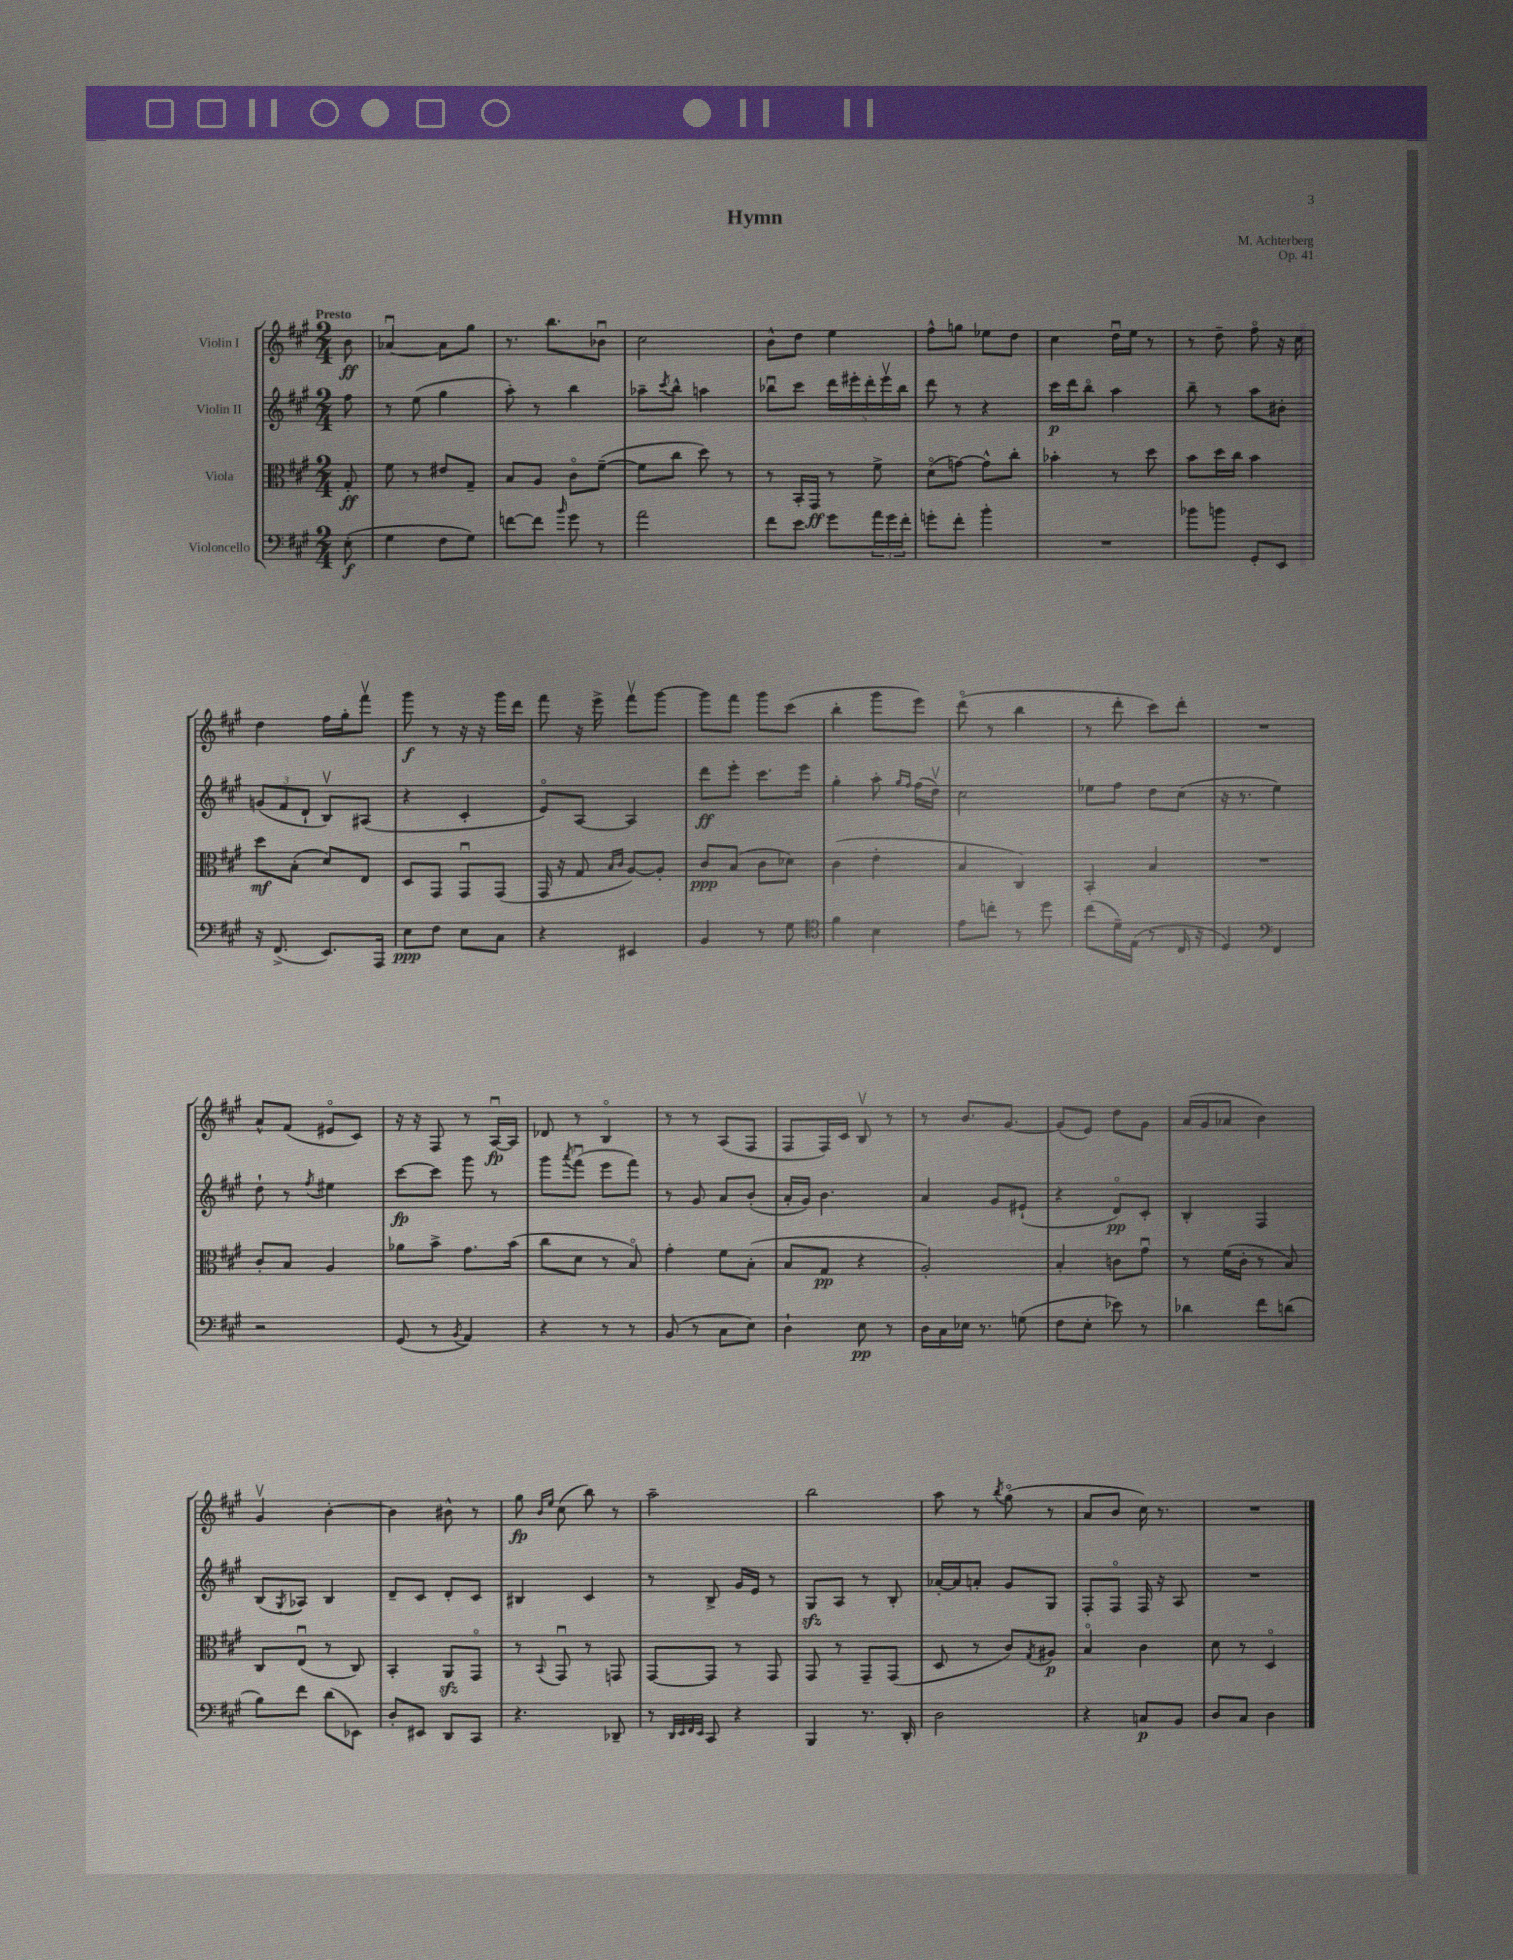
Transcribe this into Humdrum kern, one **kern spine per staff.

**kern	**dynam	**kern	**dynam	**kern	**dynam	**kern	**dynam
*part4	*part4	*part3	*part3	*part2	*part2	*part1	*part1
*staff4	*staff4	*staff3	*staff3	*staff2	*staff2	*staff1	*staff1
*I"Violoncello	*	*I"Viola	*	*I"Violin II	*	*I"Violin I	*
*clefF4	*	*clefC3	*	*clefG2	*	*clefG2	*
*k[f#c#g#]	*	*k[f#c#g#]	*	*k[f#c#g#]	*	*k[f#c#g#]	*
*M2/4	*	*M2/4	*	*M2/4	*	*M2/4	*
=	=	=	=	=	=	=	=
!	!	!	!	!	!	!LO:TX:a:B:t=Presto	!
(8E'\	f	8G#'/	ff	8ff#\	.	8b\	ff
=1	=1	=1	=1	=1	=1	=1	=1
4G#\	.	8f#\	.	8r	.	[4a-Xu/	.
.	.	8r	.	(8ee\	.	.	.
8F#\L	.	8e#X/L	.	4gg#\	.	8a-\L]	.
8G#\J)	.	8G#~/J	.	.	.	8gg#\J	.
=2	=2	=2	=2	=2	=2	=2	=2
[8fn\L	.	8B/L	.	8aa'\)	.	8.r	.
8f\J]	.	8A/J	.	8r	.	.	.
.	.	.	.	.	.	8.bb\L	.
16qqb/	.	.	.	.	.	.	.
8g#\	.	8c#\L	.	4bb\	.	.	.
8r	.	([8f#~\J	.	.	.	8b-Xu\J	.
=3	=3	=3	=3	=3	=3	=3	=3
2a\	.	8f#\L]	.	8aa-X~\L	.	2cc#\	.
.	.	.	.	8qccc#/	.	.	.
.	.	8cc#\J	.	8bb^^\J	.	.	.
.	.	8dd\)	.	4aan\	.	.	.
.	.	8r	.	.	.	.	.
=4	=4	=4	=4	=4	=4	=4	=4
8f#\L	.	8r	.	8bb-Xu\L	.	8b^^\L	.
8e\J	.	16BB'/LL	.	8ccc#\J	.	8dd\J	.
.	.	16GG#/JJ	ff	.	.	.	.
8g#\L	.	8r	.	20ddd\LL	.	4ee\	.
.	.	.	.	20eee#X'\	.	.	.
.	.	.	.	20ddd'\	.	.	.
24a\L	.	8f#^\	.	.	.	.	.
.	.	.	.	20eee#v\	.	.	.
24g#\	.	.	.	.	.	.	.
.	.	.	.	20bb-\JJ	.	.	.
24f#'\JJ	.	.	.	.	.	.	.
=5	=5	=5	=5	=5	=5	=5	=5
8gn'\L	.	(8d\L	.	8ddd\	.	8ff#^^\L	.
8f#'\J	.	[8gn\J)	.	8r	.	8ggn\J	.
4b'\	.	8g^^\L]	.	4r	.	8ee-X\L	.
.	.	8cc#'\J	.	.	.	8dd\J	.
=6	=6	=6	=6	=6	=6	=6	=6
2r	.	4b-X'\	.	16ccc#\LL	p	4cc#\	.
.	.	.	.	16ddd\J	.	.	.
.	.	.	.	8bb\J	.	.	.
.	.	8r	.	4aa\	.	16ddu\LL	.
.	.	.	.	.	.	16ee\JJ	.
.	.	8dd\	.	.	.	8r	.
=7	=7	=7	=7	=7	=7	=7	=7
8b-X\L	.	8b\L	.	8bb~\	.	8r	.
8bn\J	.	16dd\L	.	8r	.	8dd~\	.
.	.	16cc#\JJ	.	.	.	.	.
8GG#'/L	.	4b\	.	8aa\L	.	8ff#\	.
8EE/J	.	.	.	8b#X'\J	.	16r	.
.	.	.	.	.	.	16cc#\	.
!!LO:LB:g=z
=8	=8	=8	=8	=8	=8	=8	=8
16r	.	8dd\L	mf	(12gn/L	.	4dd\	.
(8.FF#^/	.	.	.	.	.	.	.
.	.	.	.	12f#/	.	.	.
.	.	(8B'\J	.	.	.	.	.
.	.	.	.	12d`/J	.	.	.
8.EE/L)	.	8d/L)	.	8Bv/L)	.	16ff#\LL	.
.	.	.	.	.	.	16gg#'\J	.
.	.	8E/J	.	(8A#X/J	.	8fff#v\J	.
16AAA/Jk	.	.	.	.	.	.	.
=9	=9	=9	=9	=9	=9	=9	=9
8E\L	ppp	8D/L	.	4r	.	8ggg#\	f
8F#\J	.	8GG#/J	.	.	.	8r	.
8E\L	.	8GG#u/L	.	4c#'/	.	16r	.
.	.	.	.	.	.	16r	.
8C#\J	.	(8GG#/J	.	.	.	16ggg#\LL	.
.	.	.	.	.	.	16ddd\JJ	.
=10	=10	=10	=10	=10	=10	=10	=10
4r	.	16GG#/	.	8e/L)	.	8fff#\	.
.	.	16r	.	.	.	.	.
.	.	8G#/	.	[8A/J	.	16r	.
.	.	.	.	.	.	16eee^\	.
.	.	16qqB/LL	.	.	.	.	.
.	.	16qqc#/JJ	.	.	.	.	.
4EE#X/	.	[8A/L)	.	4A/]	.	8fff#v\L	.
.	.	8A'/J]	.	.	.	[8ggg#\J	.
=11	=11	=11	=11	=11	=11	=11	=11
4BB/	.	8c#/L	ppp	8ddd\L	ff	8ggg#\L]	.
.	.	(8B/J	.	8eee'\J	.	8fff#\J	.
8r	.	8c#\L	.	8.ccc#\L	.	8ggg#\L	.
8G#\	.	8d-X\J)	.	.	.	(8ccc#\J	.
.	.	.	.	16eee\Jk	.	.	.
=12	=12	=12	=12	=12	=12	=12	=12
*clefC4	*	*	*	*	*	*	*
4f#\	.	(4c#\	.	4gg#'\	.	4bb'\	.
4B\	.	4e'\	.	8aa'\	.	8ggg#\L	.
.	.	.	.	16qqgg#/LL	.	.	.
.	.	.	.	16qqff#/JJ	.	.	.
.	.	.	.	(16ff#\LL	.	8eee\J)	.
.	.	.	.	16ddv\JJ)	.	.	.
=13	=13	=13	=13	=13	=13	=13	=13
8e\L	.	4B/	.	2cc#\	.	(8ddd\	.
8ccn'\J	.	.	.	.	.	8r	.
8r	.	4C#/)	.	.	.	4bb\	.
8dd\	.	.	.	.	.	.	.
=14	=14	=14	=14	=14	=14	=14	=14
(8cc#\L	.	4BB'/	.	8ee-X\L	.	8r	.
16d~\L)	.	.	.	8ff#\J	.	8ddd'\	.
(16E\JJ	.	.	.	.	.	.	.
8r	.	4B/	.	8dd\L	.	8ccc#\L)	.
16C#/	.	.	.	(8cc#\J	.	8ddd'\J	.
16r	.	.	.	.	.	.	.
=15	=15	=15	=15	=15	=15	=15	=15
4D/)	.	2r	.	16r	.	2r	.
.	.	.	.	8.r	.	.	.
*clefF4	*	*	*	*	*	*	*
4FF#/	.	.	.	4ee\)	.	.	.
!!LO:LB:g=z
=16	=16	=16	=16	=16	=16	=16	=16
2r	.	8c#'/L	.	8dd`\	.	8a^^/L	.
.	.	8B/J	.	8r	.	(8f#/J	.
.	.	.	.	8qff#/	.	.	.
.	.	4A/	.	4ee#X\	.	8e#X/L	.
.	.	.	.	.	.	8c#/J)	.
=17	=17	=17	=17	=17	=17	=17	=17
(8GG#/	.	8a-X\L	.	[8ccc#\L	fp	16r	.
.	.	.	.	.	.	16r	.
8r	.	8b^\J	.	8ccc#\J]	.	8F#/	.
8qBB/	.	.	.	.	.	.	.
4AA/)	.	8.g#\L	.	8ggg#\	.	8r	.
.	.	.	.	8r	.	[16Au/LL	fp
.	.	(16b\Jk	.	.	.	16A/JJ]	.
=18	=18	=18	=18	=18	=18	=18	=18
4r	.	8cc#\L	.	8ggg#\L	.	8d-X/	.
.	.	.	.	8qaaa/	.	.	.
.	.	8d\J	.	(8fff#u\J	.	8r	.
8r	.	8r	.	8eee\L	.	4B/	.
8r	.	8B/)	.	8fff#\J)	.	.	.
=19	=19	=19	=19	=19	=19	=19	=19
(8BB/	.	4g#'\	.	8r	.	8r	.
8r	.	.	.	8g#/	.	8r	.
8C#\L	.	8f#\L	.	8a/L	.	(8A/L	.
8E\J)	.	(8B'\J	.	(8b'/J	.	8F#/J	.
=20	=20	=20	=20	=20	=20	=20	=20
4D`\	.	8B/L	.	16a'/LL	.	8F#/L	.
.	.	.	.	16g#/JJ)	.	.	.
.	.	8G#/J	pp	4.b\	.	16F#/L)	.
.	.	.	.	.	.	16c#/JJ	.
8E\	pp	4r	.	.	.	8Bv/	.
8r	.	.	.	.	.	8r	.
=21	=21	=21	=21	=21	=21	=21	=21
16D\LL	.	2A'/)	.	4a/	.	8r	.
16C#\	.	.	.	.	.	.	.
16E-X\JJ	.	.	.	.	.	8.b/L	.
8.r	.	.	.	.	.	.	.
.	.	.	.	8g#/L	.	.	.
.	.	.	.	.	.	[8.g#/J	.
(8Gn\	.	.	.	(8e#X`/J	.	.	.
=22	=22	=22	=22	=22	=22	=22	=22
8F#\L	.	4B'/	.	4r	.	(8g#/L]	.
8E'\J	.	.	.	.	.	8e/J)	.
8e-X\)	.	8cn\L	.	8d/L)	pp	8dd\L	.
8r	.	8g#u\J	.	8c#'/J	.	8g#\J	.
=23	=23	=23	=23	=23	=23	=23	=23
4d-X\	.	8r	.	4B'/	.	(16a/LL	.
.	.	.	.	.	.	16g#/J	.
.	.	(16f#\LL	.	.	.	8a-X/J	.
.	.	16c#'\JJ	.	.	.	.	.
8f#\L	.	8r	.	4F#/	.	4b\)	.
(8dn\J	.	8B/)	.	.	.	.	.
!!LO:LB:g=z
=24	=24	=24	=24	=24	=24	=24	=24
8B\L)	.	8C#/L	.	(8B/L	.	4g#v/	.
.	.	.	.	8qG#/	.	.	.
8f#\J	.	(8Eu/J	.	8A-X/J)	.	.	.
(8d\L	.	8r	.	4B/	.	[4b'\	.
8EE-X\J)	.	8C#/)	.	.	.	.	.
=25	=25	=25	=25	=25	=25	=25	=25
8D'/L	.	4BB'/	.	8d~/L	.	4b\]	.
8EE#X/J	.	.	.	8c#/J	.	.	.
8DD/L	.	8AAzz/L	.	8d'/L	.	8b#X^^\	.
8CC#/J	.	8GG#/J	.	8c#/J	.	8r	.
=26	=26	=26	=26	=26	=26	=26	=26
4.r	.	8r	.	4B#X/	.	8gg#\	fp
.	.	.	.	.	.	16qqb/LL	.
.	.	8qqBB/	.	.	.	16qqee/JJ	.
.	.	8GG#u/	.	.	.	(8cc#\	.
.	.	8r	.	4c#/	.	8bb\)	.
8DD-X~/	.	8GGn/	.	.	.	8r	.
=27	=27	=27	=27	=27	=27	=27	=27
8r	.	[8GG#/L	.	8r	.	2aa~\	.
32qqDD/LLL	.	.	.	.	.	.	.
32qqEE/	.	.	.	.	.	.	.
32qqFF#/	.	.	.	.	.	.	.
32qqEE/JJJ	.	.	.	.	.	.	.
8CC#/	.	8GG#/J]	.	8B^/	.	.	.
4r	.	8r	.	16g#/LL	.	.	.
.	.	.	.	16e/JJ	.	.	.
.	.	8GG#/	.	8r	.	.	.
=28	=28	=28	=28	=28	=28	=28	=28
4BBB/	.	8GG#/	.	8G#zz/L	.	2bb\	.
.	.	8r	.	8A/J	.	.	.
8.r	.	8GG#~/L	.	8r	.	.	.
.	.	(8GG#/J	.	8B'/	.	.	.
16DD'/	.	.	.	.	.	.	.
=29	=29	=29	=29	=29	=29	=29	=29
2D\	.	8D/	.	[16a-X'/LL	.	8aa\	.
.	.	.	.	16a-/J]	.	.	.
.	.	8r	.	8an'/J	.	8r	.
.	.	.	.	.	.	8qbb/	.
.	.	8c#/L)	.	8g#/L	.	(8gg#\	.
.	.	8qG#/	.	.	.	.	.
.	.	8A#X/J	p	8G#/J	.	8r	.
=30	=30	=30	=30	=30	=30	=30	=30
4r	.	4B/	.	8F#'/L	.	8a/L	.
.	.	.	.	8F#/J	.	8b/J	.
8Cn/L	p	4c#\	.	16F#/	.	16cc#\)	.
.	.	.	.	16r	.	8.r	.
8BB/J	.	.	.	8A/	.	.	.
=31	=31	=31	=31	=31	=31	=31	=31
8D/L	.	8d\	.	2r	.	2r	.
8C#/J	.	8r	.	.	.	.	.
4D\	.	4D/	.	.	.	.	.
==	==	==	==	==	==	==	==
*-	*-	*-	*-	*-	*-	*-	*-
